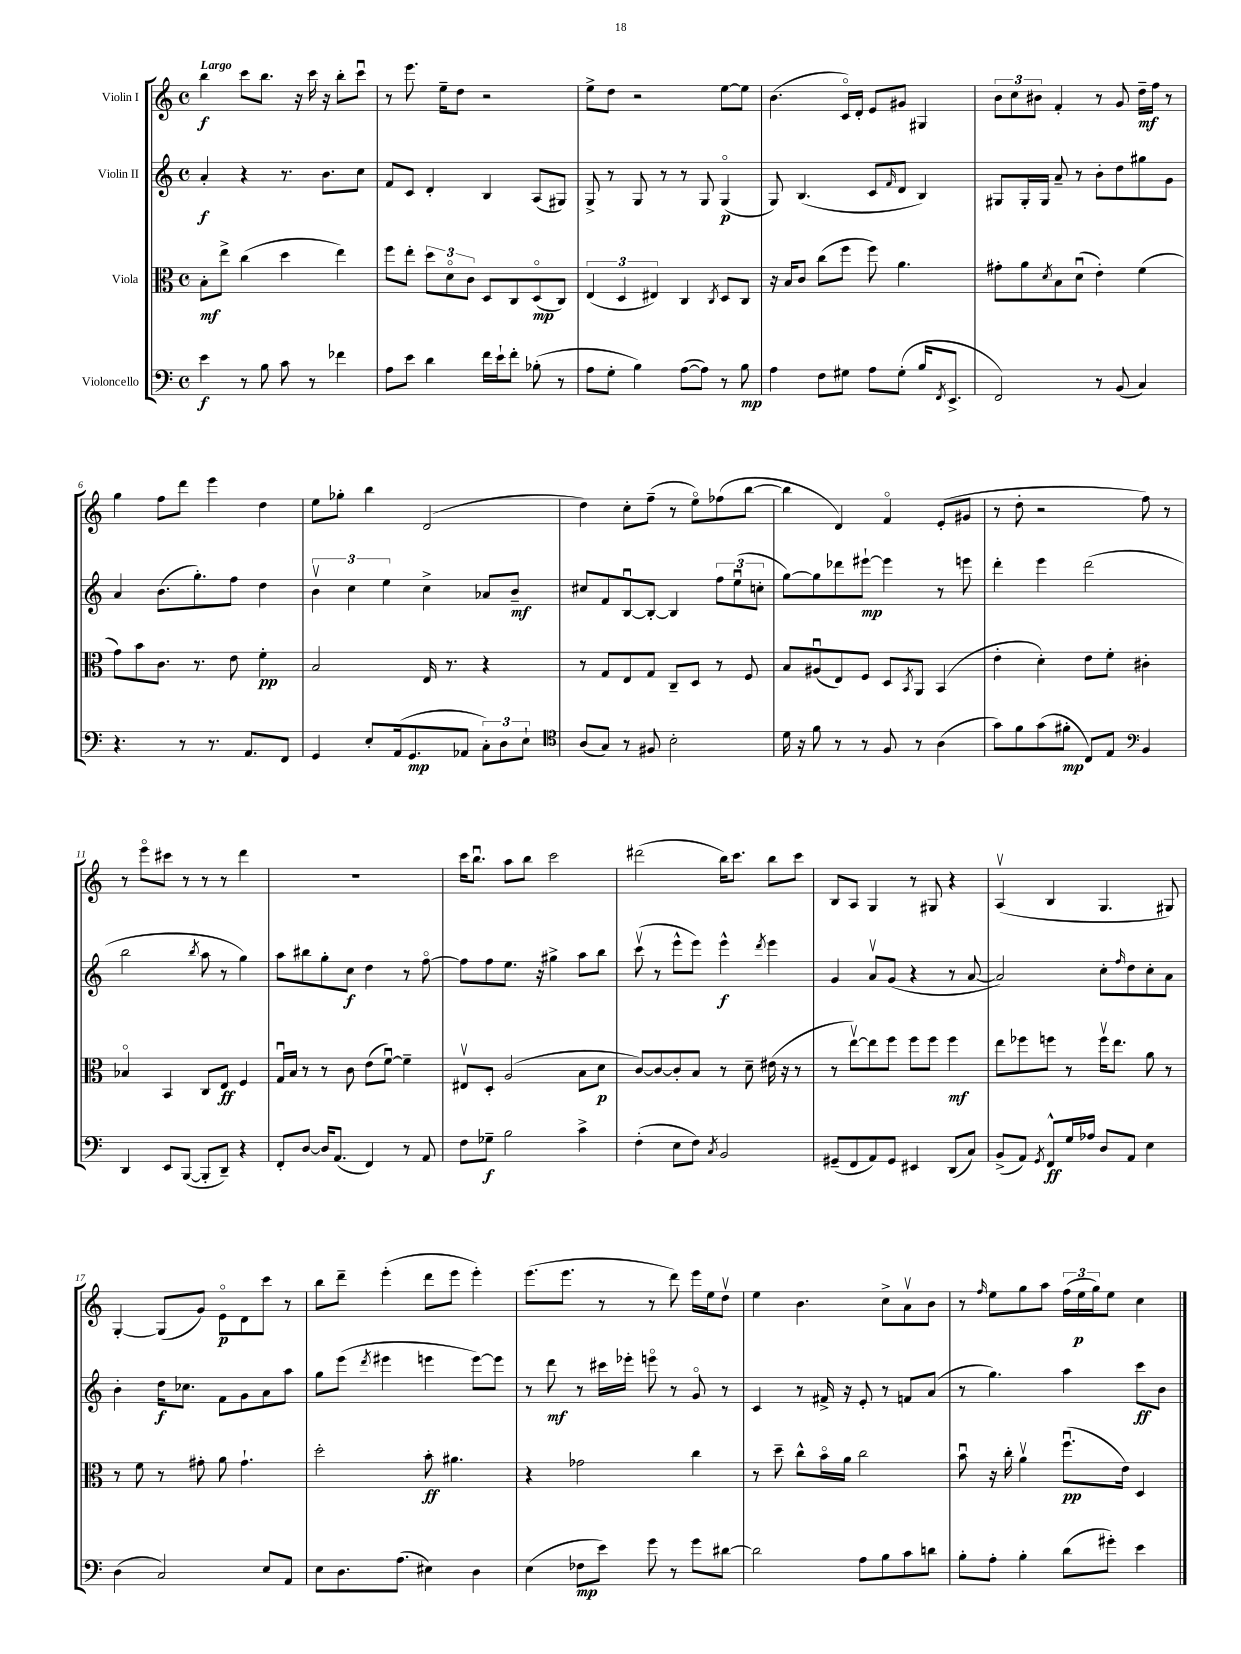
<<
\new StaffGroup <<
\new Staff = "s0" \with { instrumentName = "Violin I" } {
    \clef treble \key c \major \defaultTimeSignature \time 4/4 \tempo "Largo"
    b''4\f c'''8 b''8. r16 c'''16 r16 b''8-. c'''8\downbow |
    r8 e'''8. e''16-- d''8 r2 |
    e''8-> d''8 r2 e''8~ e''8 |
    b'4.( c'16\flageolet) d'16-. e'8 gis'8 gis4 |
    \tuplet 3/2 { b'8 c''8 bis'8 } f'4-. r8 g'8 d''16--\mf f''16 r8 |
    g''4 f''8 d'''8 e'''4 d''4 |
    e''8 ges''8-. b''4 d'2( |
    d''4) c''8-. f''8--( r8 e''8\flageolet) fes''8( b''8~ |
    b''4 d'4) f'4\flageolet e'8-.( gis'8 |
    r8 d''8-. r2 f''8) r8 |
    r8 e'''8\flageolet cis'''8 r8 r8 r8 d'''4 |
    R1 |
    c'''16 b''8.\downbow a''8 b''8 c'''2 |
    dis'''2( b''16) c'''8. b''8 c'''8 |
    b8 a8 g4 r8 gis8 r4 |
    a4\upbow( b4 g4. gis8) |
    g4~-. g8( g'8) e'8\flageolet\p d'8 c'''8 r8 |
    b''8 d'''8-- e'''4-.( d'''8 e'''8 e'''4-.) |
    e'''8.( e'''8. r8 r8 d'''8) e'''16 e''16 d''8\upbow |
    e''4 b'4. c''8-> a'8\upbow b'8 |
    r8 \grace { f''16 } e''8 g''8 a''8 \tuplet 3/2 { f''16( e''16\p g''16) } e''8 c''4 \bar "|." |
}
\new Staff = "s1" \with { instrumentName = "Violin II" } {
    \clef treble \key c \major \defaultTimeSignature \time 4/4
    a'4-.\f r4 r8. b'8. c''8 |
    f'8 c'8 d'4-. b4 a8( gis8) |
    g8-> r8 g8 r8 r8 g8 g4\flageolet\p( |
    g8) b4.( c'8 \grace { f'16 } d'8 b4) |
    gis8 gis16-. gis16 a'8-- r8 b'8-. d''8 gis''8 g'8 |
    a'4 b'8.( g''8.-.) f''8 d''4 |
    \tuplet 3/2 { b'4\upbow c''4 e''4 } c''4-> aes'8 b'8--\mf |
    cis''8 f'8 b8~\downbow b8~-. b4 \tuplet 3/2 { f''8 e''8\downbow( c''8-. } |
    g''8~) g''8 des'''8 eis'''8~-!\mp eis'''4 r8 e'''8 |
    d'''4-. e'''4 d'''2( |
    b''2 \acciaccatura { b''8 } a''8 r8 g''4) |
    a''8 bis''8 g''8-. c''8\f d''4 r8 f''8~\flageolet |
    f''8 f''8 e''8. r16 gis''4-> a''8 b''8 |
    c'''8\upbow( r8 e'''8-^ e'''8) e'''4-^\f \acciaccatura { d'''8 } e'''4 |
    g'4 a'8\upbow g'8( r4 r8 a'8~ |
    a'2) c''8-. \grace { f''16 } d''8 c''8-. a'8 |
    b'4-. d''16\f ces''8. f'8 g'8 a'8 a''8 |
    g''8 e'''8( \acciaccatura { d'''8 } eis'''4 e'''4 e'''8~) e'''8 |
    r8 d'''8\mf r8 cis'''16 ees'''16-. e'''8\flageolet r8 g'8\flageolet r8 |
    c'4 r8 fis'16-> r16 e'8-. r8 f'8 a'8( |
    r8 g''4.) a''4 c'''8\ff b'8 \bar "|." |
}
\new Staff = "s2" \with { instrumentName = "Viola" } {
    \clef alto \key c \major \defaultTimeSignature \time 4/4
    b8-.\mf e''8-> c''4( d''4 e''4) |
    f''8 e''8-. \tuplet 3/2 { d''8 d'8\flageolet c'8 } d8 c8 d8\flageolet\mp( c8) |
    \tuplet 3/2 { e4( d4 eis4) } c4 \acciaccatura { c8 } d8 c8 |
    r16 b16 c'8 c''8( f''8 f''8) a'4. |
    gis'8-. a'8 \acciaccatura { d'8 } b8 d'8\downbow( e'4-.) f'4( |
    g'8) b'8 c'8. r8. e'8 f'4-.\pp |
    b2 e16 r8. r4 |
    r8 g8 e8 g8 c8-- d8 r8 f8 |
    b8 ais8\downbow( e8) f8 d8 \acciaccatura { b,8 } a,8 b,4( |
    e'4-. d'4-.) e'8 f'8-. cis'4-. |
    bes4\flageolet b,4 c8 e8\ff f4 |
    g16\downbow b16 r8 r8 c'8 e'8( f'8~\downbow) f'4-- |
    eis8\upbow d8-. a2( b8 d'8\p |
    c'8~) c'8~ c'8-. b8 r8 d'8-- eis'16( r16 r8 |
    r8 e''8~\upbow) e''8 f''8 f''8 f''8 f''4\mf |
    e''8 fes''8 f''8 r8 f''16\upbow e''8. a'8 r8 |
    r8 f'8 r8 gis'8-. a'8 gis'4.-! |
    d''2-. b'8-.\ff ais'4. |
    r4 ges'2 c''4 |
    r8 d''8-- c''8-^ b'16\flageolet a'16 c''2 |
    b'8\downbow r16 c''16-. a'4\upbow f''8.\downbow\pp( e'16) d4 \bar "|." |
}
\new Staff = "s3" \with { instrumentName = "Violoncello" } {
    \clef bass \key c \major \defaultTimeSignature \time 4/4
    e'4\f r8 b8 c'8 r8 fes'4 |
    a8 e'8 d'4 f'16 e'16-! f'8-. bes8-.( r8 |
    a8 g8-. b4) a8~( a8) r8 b8\mp |
    a4 f8 gis8 a8 gis8-.( b16 \acciaccatura { f,8 } e,8.-> |
    f,2) r8 b,8( c4) |
    r4. r8 r8. a,8. f,8 |
    g,4 e8-. a,16( g,8.\mp aes,8 \tuplet 3/2 { c8-.) d8 e8-! } |
    \clef tenor a8( g8) r8 fis8 b2-. |
    d'16 r16 f'8 r8 r8 f8 r8 a4( |
    g'8) f'8 g'8( fis'8-.\mp c8) e8 \clef bass b,4 |
    d,4 e,8 b,,8~( b,,8-. d,8--) r4 |
    f,8-. d8~ d16 a,8.( f,4) r8 a,8 |
    f8 ges8--\f b2 c'4-> |
    f4-.( e8 f8) \acciaccatura { c8 } b,2 |
    gis,8--( f,8 a,8) gis,8 eis,4 d,8( c8) |
    b,8->( a,8) \acciaccatura { g,8 } f,8-^\ff g16 aes16 d8 a,8 e4 |
    d4( c2) e8 a,8 |
    e8 d8. a8.( eis4) d4 |
    e4( fes8\mp e'8) g'8 r8 g'8 dis'8~ |
    dis'2 a8 b8 c'8 d'8 |
    b8-. a8-. b4-. d'8( gis'8-.) e'4 \bar "|." |
}
>>
>>
